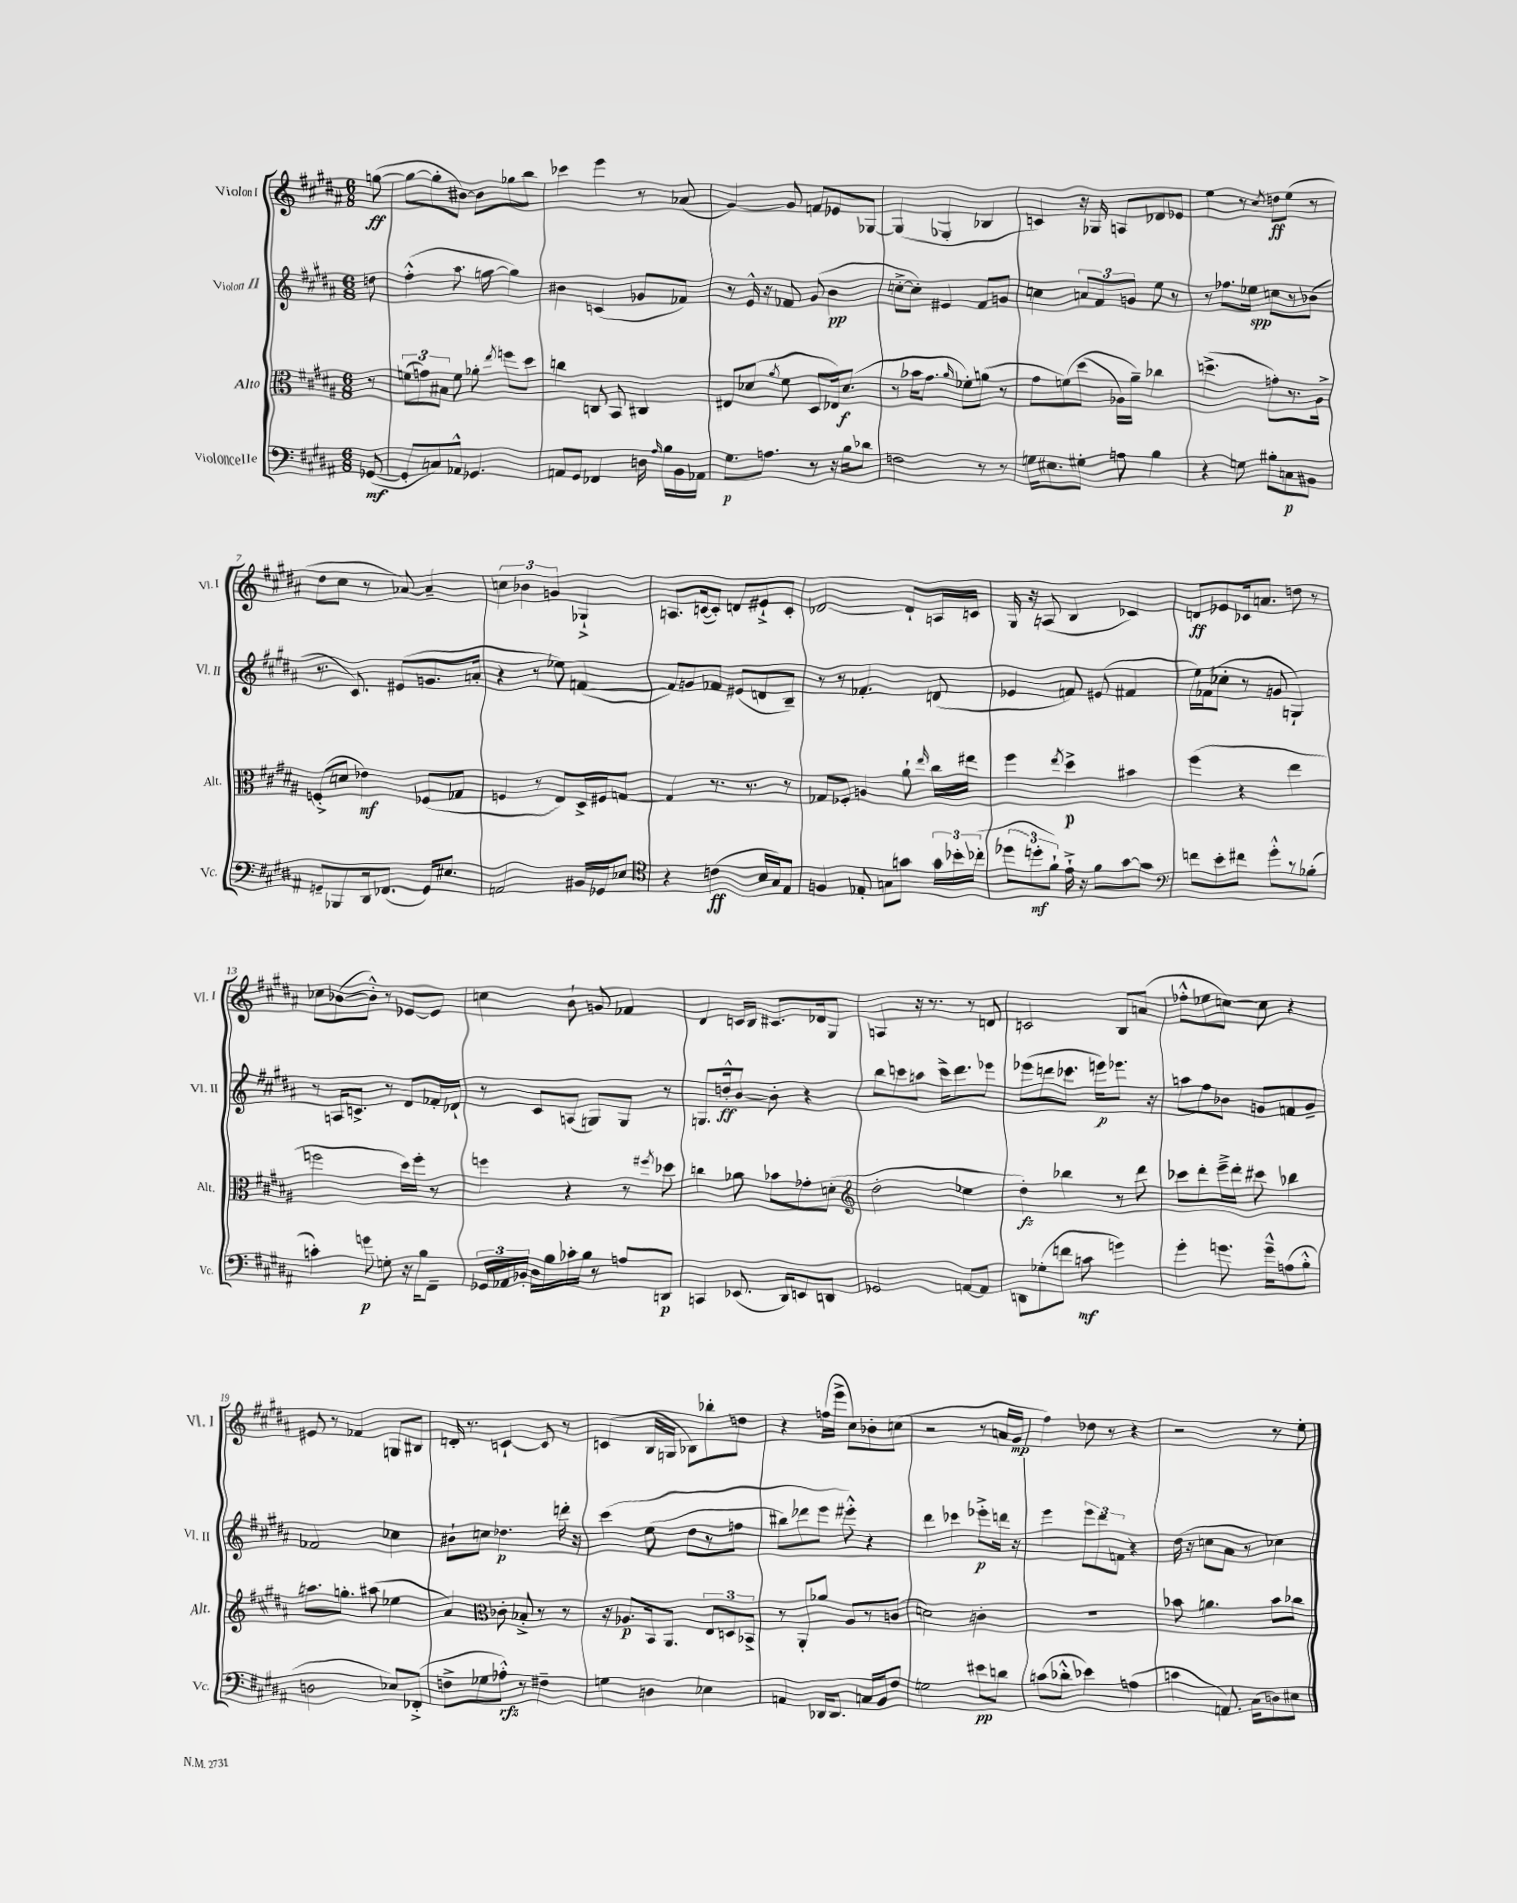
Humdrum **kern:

**kern	**kern	**kern	**kern
*staff4	*staff3	*staff2	*staff1
*clefF4	*clefC3	*clefG2	*clefG2
*k[f#c#g#d#a#]	*k[f#c#g#d#a#]	*k[f#c#g#d#a#]	*k[f#c#g#d#a#]
*M6/8	*M6/8	*M6/8	*M6/8
([8GG-/	8r	8dd\	([8gg\
=	=	=	=
8GG-'/]L	(12f\L	(4ff#'^^\	8gg\_L
.	12g\)	.	.
8C/)	.	.	8gg'\]
.	12B#\J	.	.
8AA-^^/J	8f\	8.aa#\	[8b#\J)
4.GG-/	8a-'\	.	8b#\]L
.	.	[16gg\	.
.	8qee/	.	.
.	8ff\L	4gg\])	8gg-\
.	8dd#\J	.	8bb\J
=	=	=	=
8AA/L	4cc\	4b#\	4ccc-\
8GG#/J	.	.	.
4FF-/	8C/	(4c/	4eee\
.	8BB/	.	.
16D\	4C#/	8g-/L	8r
16qqA#/	.	.	.
16B\LL	.	.	.
16BB\	.	8f-/J)	(8a-/
16AA-\JJ	.	.	.
=	=	=	=
8.G#\L	8E#/L	8r	[4g#/)
.	(8d-/J	16e^^/	.
8.A\J	.	16r	.
.	8qa#/	.	.
.	8f#\	8f-/	8g#/]
8r	8D#/L	(8g#/	8f/L
16r	16E-/k)	4b\	8e-/
16B\LK	(8.d-/J	.	.
8d-\J	.	.	[8G-/J
=	=	=	=
2F\	8r	[8cc'^\L	(4G-/]
.	16b-\LK	8cc'\]J)	.
.	8.g#\J	.	.
.	.	4e#/	4G-'/
.	16qqa#/	.	.
.	8f-'\L)	.	.
8r	(8a\J	8f#/L	4B-/
8r	8r	8g/J	.
=	=	=	=
16G\LK	8g#\L	4cc\	4c/)
8.E#\	.	.	.
.	&(8f\)	.	.
8G#'\J	(8dd#\J	12a/L	16r
.	.	.	16G-/
.	.	12f#/	.
8A\	16A-\LL)	.	8A/L
.	.	12g/J	.
.	16a#~\JJ&)	.	.
4B\	4cc-\	8ee\	8d-/
.	.	8r	8e-/J
=	=	=	=
4r	(4.dd^\	8r	4ee\
.	.	8.ff-\L	.
8G\	.	.	8r
.	.	16ee-\Jk	.
.	.	.	8qcc#/
8B#'\L	8g'\L)	8cc\L	8dd\L
8C\	8.r	8r	(8ee\J
8BB#\J	.	(8b-\J	8r
.	16A#^\Jk	.	.
=	=	=	=
8GG~/L	(8F'^/L	8.r	8dd#\L
8BBB-/	8d/J	.	8cc#\J
.	.	8.c#/)	.
16DD#/k	4e-\)	.	8r
(8.FF-/J	.	.	.
.	.	(8e#/L	[8a-/)
16GG/LK)	(8F-/L	8.g/	4a-~/]
8.E#/J	.	.	.
.	8G-/J	.	.
.	.	16a'/Jk	.
=	=	=	=
2AA/	4F/	4r	6cc\
.	.	.	6b-\
.	8r	8r	.
.	.	.	6g/
.	8E/L)	8ee-\)	.
16BB#/LL	16D#^/L	([4f/	4G-`^/
16GG-/J	16F#/J	.	.
8E-/J	[8G/J	.	.
=	=	=	=
*clefC4	*	*	*
4r	4G/]	8f/]L)	8.A/L
.	.	8g/	.
.	.	.	([16c/k
(4c\	8.r	8f-/J	8c'/]J)
.	.	(8e#/L	8d/L
.	8.r	.	.
16B/LL	.	8d/	8e#`^/
16G#/J)	.	.	.
8E/J	8r	8B~/J)	8c'/J
=	=	=	=
4F/	8G-/L	8r	[2d-/
.	8F-'/J	8r	.
8E-'/	4A/	4.f-'/	.
8G\L	.	.	.
8g\J	8a#`\	.	8d-`/]L
.	16qqee/	.	.
24g\LL	16cc#\LL	(8d/	16A/L
24b-'\	.	.	.
.	16ee#\JJ	.	16c/JJ
(24cc-'\JJ	.	.	.
=	=	=	=
12dd-\L	4ff#\	4e-/	16G#/
.	.	.	16r
12dd'\	.	.	.
.	.	.	(8A/
12f#`\J)	.	.	.
.	8qee/	.	.
16e`^\	4dd#^\	8f/)	4B/
16r	.	.	.
8f#\L	.	(8e#/	.
[8g#\	4b#\	4f#/	4c-/)
8g#\]J	.	.	.
=	=	=	=
*clefF4	*	*	*
8f\L	(4ff#\	16ee\LL)	8d/L
.	.	(16f-\J	.
8e'\	.	8cc-'\J	8e-/
8f#\J	4r	8r	16c-/k
.	.	.	8.a/J
8g#'^^\L	.	8g/	.
8r	4ee\	4G`/)	8dd\
(8B-'\J	.	.	8r
=	=	=	=
4c'\)	2ff\	8r	8cc-\L
.	.	16A/LK	([8b-\
.	.	8.c^/J	.
8g\	.	.	8b-'^^\]J)
8G'\	.	8r	8r
16r	16dd#\LL)	8d#/L	[8e-/L
16B\LK	16ff'\JJ	.	.
8FF#~\J	8r	16f-'/L	8e-/]J
.	.	16d-`/JJ	.
=	=	=	=
24GG-/LL	4ff\	8r	4cc\
24AA-/	.	.	.
24BB-'/JJ	.	.	.
16D#\LL	.	8c#/L	.
16B\	.	.	.
16c-'\	4r	(8A/J	8b`\
16B\JJ	.	.	.
8r	.	8G/L)	8g/
8A/L	8r	8G/J	4f-/
.	8qff#/	.	.
8DD/J	8dd-\	8r	.
=	=	=	=
4CC/	4cc\	8.G/L	4d#/
.	.	16dd'^^/k	.
(8.EE-/	8a-\	[8b/J	16c/LL
.	.	.	16B/JJ
.	8b-\L	8b'\]	8.c#/L
16DD#/LK)	.	.	.
8EE/	8g-'\	4r	.
.	.	.	16d-/k
8DD/J	(8d'\J	.	8G#/J
=	=	=	=
*	*clefG2	*	*
2GG-/	2dd#'\	8bb\L	4A/
.	.	8ccc\	.
.	.	8aa\J	16r
.	.	.	8.r
.	.	16ccc^\LK	.
.	.	8.ddd#\	.
[8AA/L	4ee-\	.	8r
8AA/]J	.	8eee-\J	8d/
=	=	=	=
8DD\L	4dd#'\)	(8eee-\L	2c/
(8G-'\	.	8ddd\	.
8f\J	4bb-\	8.ccc-\J	.
8c\	.	.	.
.	.	16eee\LK)	.
4g\)	8r	8.eee-\J	8B/L
.	8ddd#\	.	(8a/J
.	.	16r	.
=	=	=	=
4g#'\	8ccc-\L	8aa\L	8ff-'^^\L
.	8ddd#'\	8ff#\	8ee-\
8.g\	16eee~^\L	8b-\J	[8cc\J)
.	16ddd#'\JJ	.	.
.	8ccc#\	8g/L	8cc\]
16g~^^\LK	.	.	.
(8A\	4bb-\	8f/	4r
8B'^^\J	.	8g~/J	.
=	=	=	=
2D\	8.aa\L	2f-/	8e#/
.	.	.	8r
.	8.gg'\J	.	.
.	.	.	4f-/
.	(8aa#\	.	.
8E-/L)	4ee-\	4cc-\	8G/L
(8FF-'^/J	.	.	8B#/J
=	=	=	=
8F^\L	4a#/)	8b#`\L	16d'/
.	.	.	8.r
8G-\	.	8cc\J	.
*	*clefC3	*	*
8A-'^^\J)	8c-'\	4.dd-\	[4c`/
8r	8B-'^/	.	.
4F#~\	8r	.	8c/]
.	8r	16ddd'\	8r
.	.	16r	.
=	=	=	=
4G\	16r	&(4ccc#\	(4c/
.	8.A-/L	.	.
4D\	16BB/k	(8ee\	16B/LL
.	8.AA#/J	.	16G/JJ
.	.	8dd#\L	8B-\L)
4E-\	12E/L	8r	8bb-'\
.	12D/	.	.
.	.	8ff\J	8dd\J
.	12BB-^/J	.	.
=	=	=	=
4AA/	8r	8bb#\L)	4r
.	8AA#'/L	8ddd-\	.
16DD-/LK	8a-/J	8eee\J	(16ff\LL
8.DD-/J	.	.	16eee^\JJ
.	8A#/L	8eee#'^^\&)	8cc#\L)
16C/LL	8r	4r	8b-'\
16BB/J	.	.	.
8F#/J	(8c/J	.	(8cc\J
=	=	=	=
2G\	2d\)	4ddd#\	2r
.	.	4ccc-\	.
8e#\L	4c'\	8eee-'^\L	8r
8d\J	.	16ddd\Jk	16a/LL
.	.	16r	16g#/JJ
=	=	=	=
(8c\L	2.r	4eee\	4ff#\)
8d-'^^\J	.	.	.
4e-\)	.	12eee\L	8dd-\
.	.	12ddd#\	.
.	.	.	8r
.	.	12f\J	.
(4A\	.	4r	4r
=	=	=	=
4c\	8b-\	(16dd#\	2r
.	.	16r	.
.	4.a\	8cc\L	.
8.AA/)	.	8a#\J	.
.	.	8r	.
(16C#\LK	.	.	.
8D\)	8b-\L	4cc-\)	8r
8E#\J	8cc-\J	.	8ee'\
==	==	==	==
*-	*-	*-	*-
